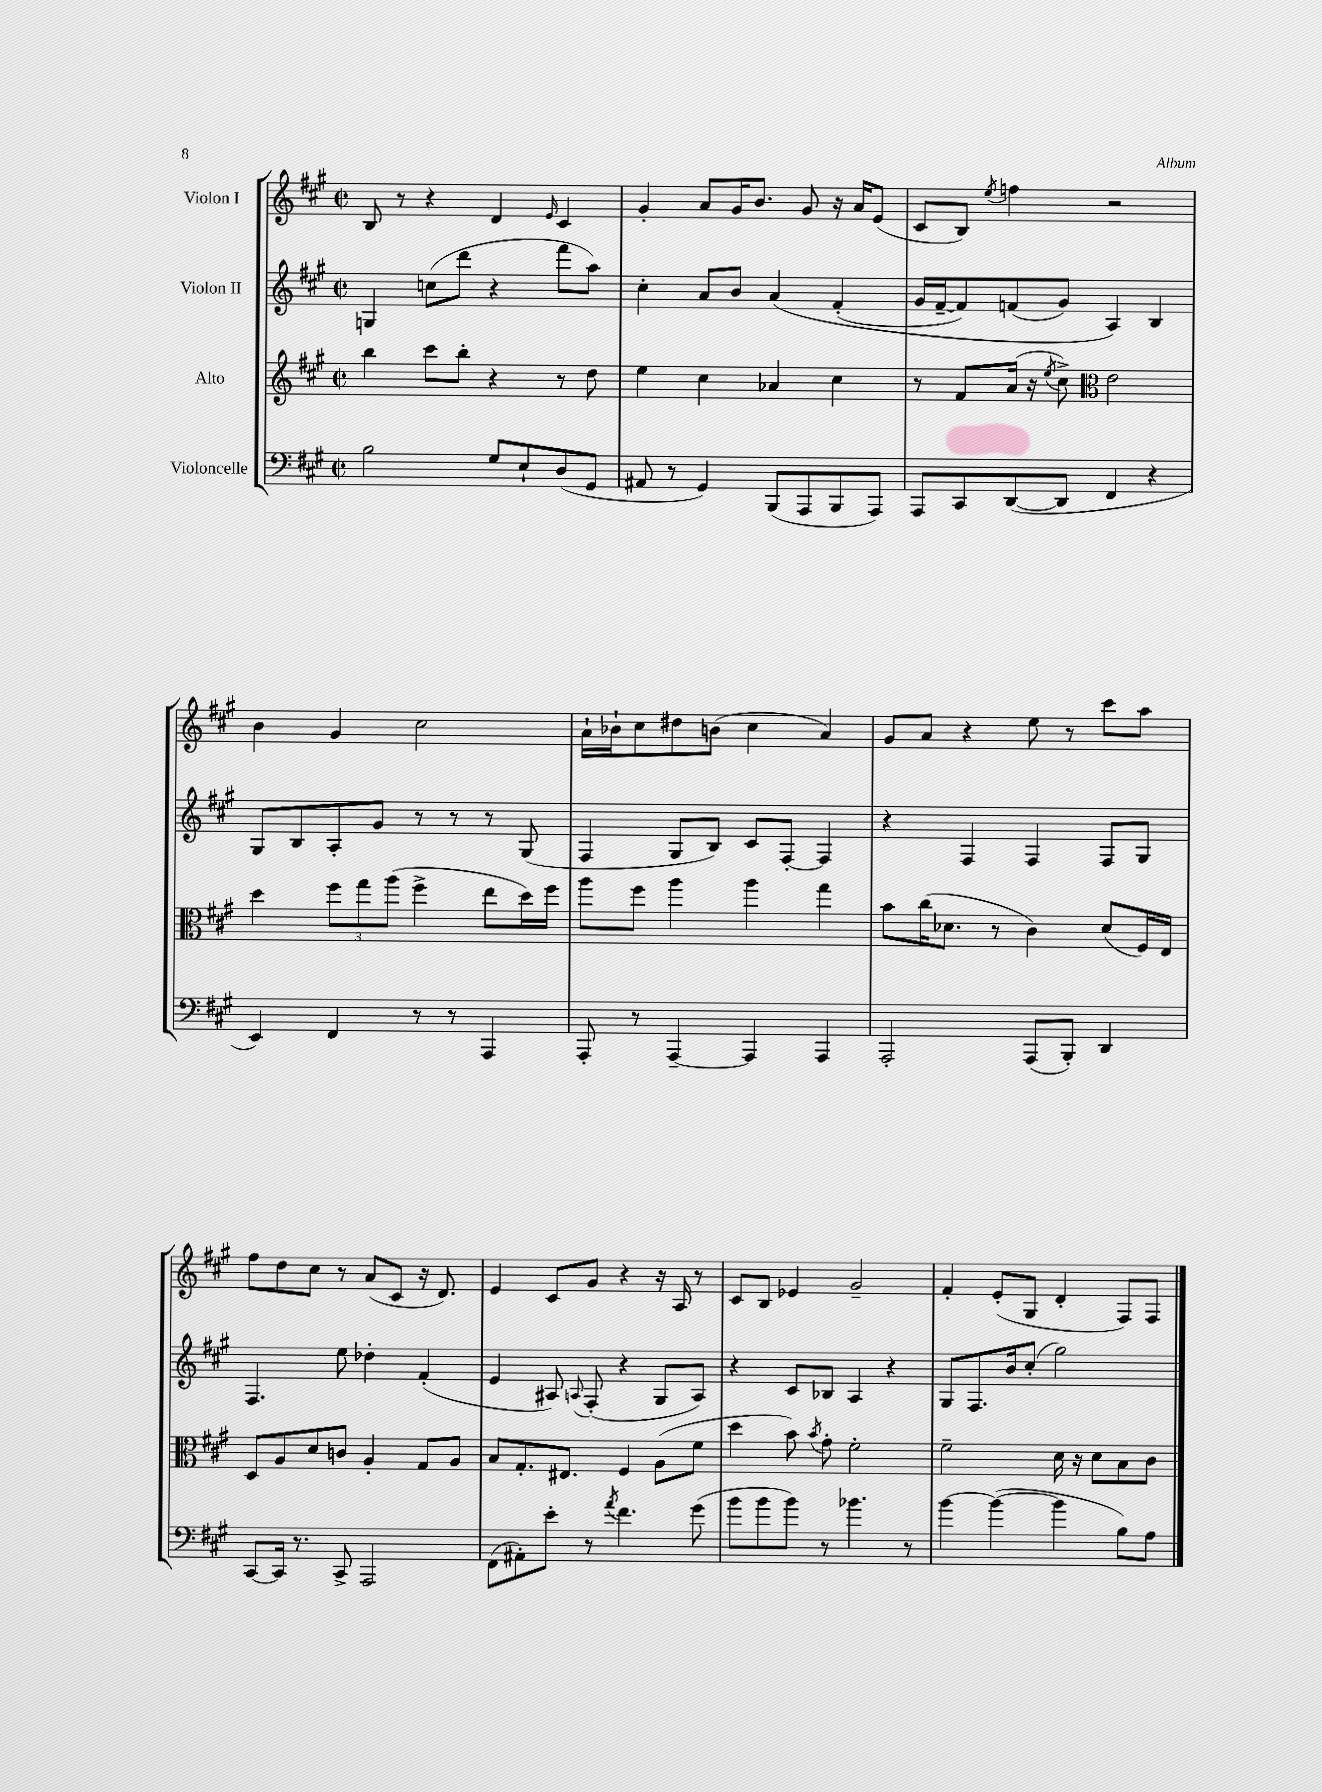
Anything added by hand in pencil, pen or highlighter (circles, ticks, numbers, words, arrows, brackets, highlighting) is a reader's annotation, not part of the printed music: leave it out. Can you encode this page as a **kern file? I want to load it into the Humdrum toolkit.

**kern	**kern	**kern	**kern
*staff4	*staff3	*staff2	*staff1
*clefF4	*clefG2	*clefG2	*clefG2
*k[f#c#g#]	*k[f#c#g#]	*k[f#c#g#]	*k[f#c#g#]
*M2/2	*M2/2	*M2/2	*M2/2
*met(c|)	*met(c|)	*met(c|)	*met(c|)
2B	4bb	4G	8B
.	.	.	8r
.	8ccc#	(8cc	4r
.	8bb'	8ddd	.
8G#	4r	4r	4d
8E`	.	.	.
.	.	.	16qqe
(8D	8r	8fff#	4c#
8GG#	8dd	8aa)	.
=	=	=	=
8AA#	4ee	4cc#'	4g#'
8r	.	.	.
4GG#)	4cc#	8a	8a
.	.	8b	16g#
.	.	.	8.b
(8BBB	4a-	&(4a	.
8AAA	.	.	8g#
8BBB	4cc#	(4f#'	16r
.	.	.	16a
8AAA)	.	.	(8e
=	=	=	=
8AAA	8r	16g#	8c#
.	.	[16f#~	.
8CC#	8f#	8f#])	8B)
.	.	.	8qee
([8DD	(16a	(8f	4ff
.	16r	.	.
.	8qee	.	.
8DD]	8cc#^)	8g#)	.
*	*clefC3	*	*
4FF#	2e	4A&)	2r
4r	.	4B	.
=	=	=	=
4EE)	4dd	8G#	4b
.	.	8B	.
4FF#	12ff#	8A'	4g#
.	12gg#	.	.
.	.	8g#	.
.	(12aa	.	.
8r	4ff#^	8r	2cc#
8r	.	8r	.
4AAA	8ee	8r	.
.	16dd)	(8G#	.
.	16ff#	.	.
=	=	=	=
8AAA'	8aa	4F#	16a`
.	.	.	16b-`
8r	8ff#	.	8cc#
[4AAA~	4aa	8G#	8dd#
.	.	8B)	(8b
4AAA]	4aa	8c#	4cc#
.	.	[8F#'	.
4AAA	4gg#	4F#]	4a)
=	=	=	=
2AAA'	8b	4r	8g#
.	(16cc#	.	8a
.	8.d-	.	.
.	.	4F#	4r
.	8r	.	.
(8AAA	4c#)	4F#	8ee
8BBB')	.	.	8r
4DD	(8d-	8F#	8ccc#
.	16F#)	8G#	8aa
.	16E	.	.
=	=	=	=
[8CC#	8D	4.F#	8ff#
16CC#]	8A	.	8dd
8.r	.	.	.
.	8d	.	8cc#
8CC#^	8c	8ee	8r
2AAA	4A'	4dd-'	(8a
.	.	.	8c#
.	8G#	(4f#'	16r
.	.	.	8.d)
.	8A	.	.
=	=	=	=
(8FF#	8B	4e	4e
8AA#')	8.G#'	.	.
8e'	.	8A#)	8c#
.	8.E#	.	.
.	.	8qqA	.
8r	.	(8F#'	8g#
8qa	.	.	.
4.f#	4F#	4r	4r
.	(8A	8G#	16r
.	.	.	16A
(8g#	8f#	8A)	8r
=	=	=	=
8b	4dd	4r	8c#
8b	.	.	8B
8b)	8b)	8c#	4e-
.	8qb	.	.
8r	8g#'	8B-	.
4.b-	2f#'	4A	2g#~
.	.	4r	.
8r	.	.	.
=	=	=	=
[4b	2f#~	8G#	4f#'
.	.	8.F#	.
(4b_	.	.	(8e'
.	.	16b	.
.	.	(8cc#'	8G#
4b]	16d	2gg#)	4d'
.	16r	.	.
.	8d	.	.
8B)	8B	.	8F#)
8A	8c#	.	8F#
==	==	==	==
*-	*-	*-	*-
